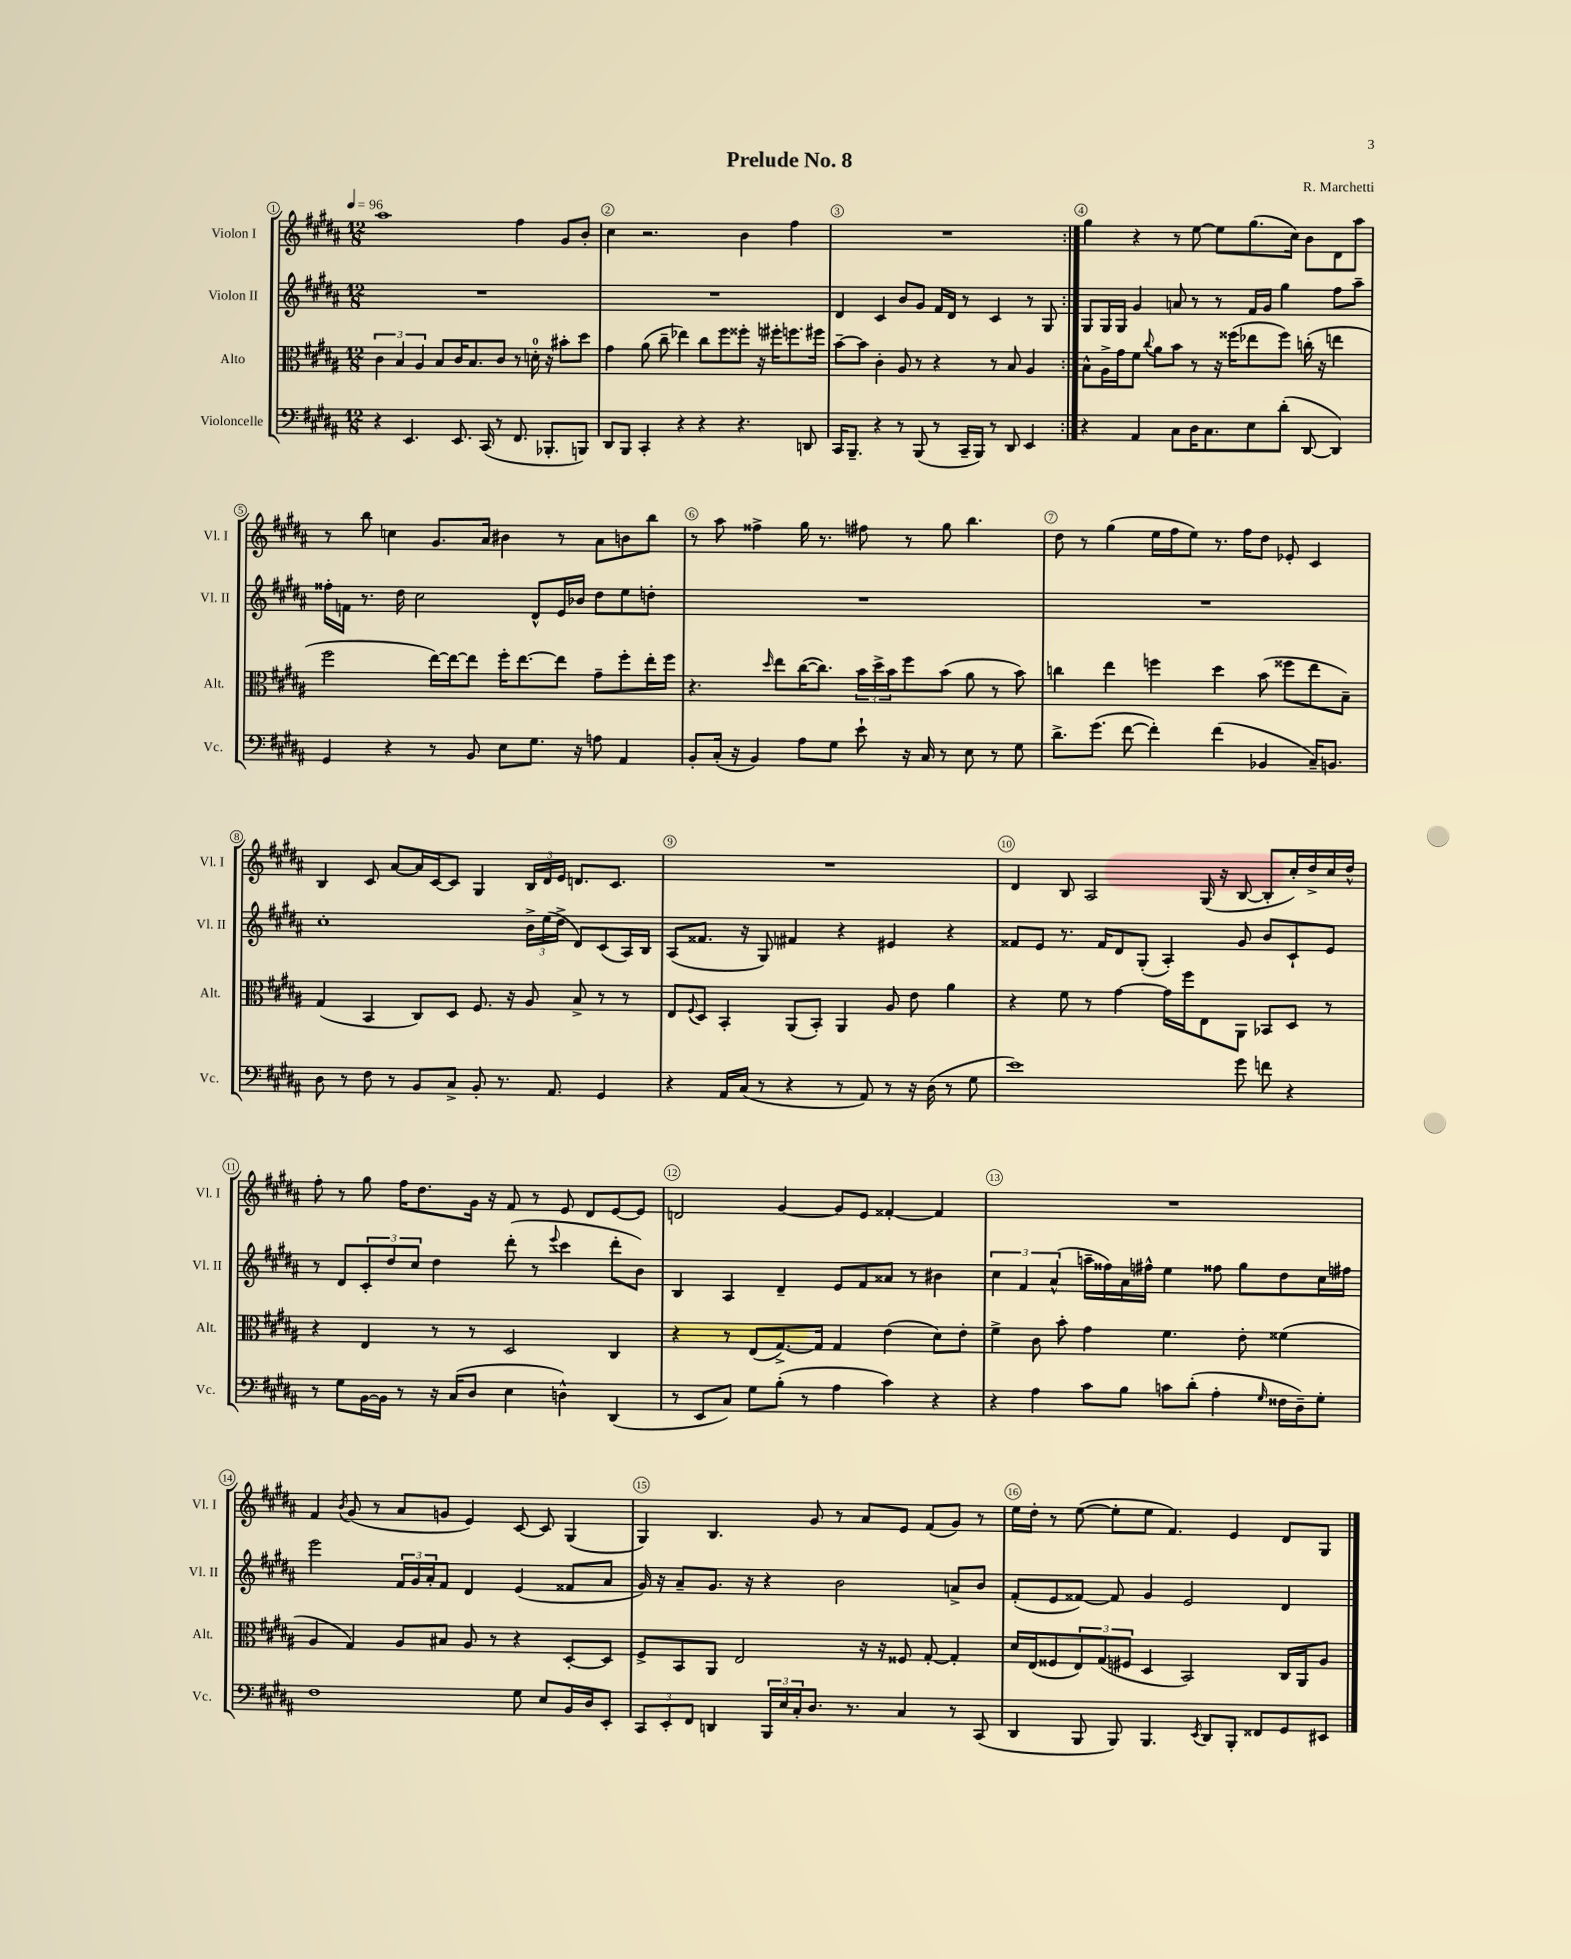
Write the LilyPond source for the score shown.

\header { title = "Prelude No. 8" composer = "R. Marchetti" }
<<
\new StaffGroup <<
\new Staff = "s0" \with { instrumentName = "Violon I" shortInstrumentName = "Vl. I" } {
    \clef treble \key b \major \numericTimeSignature \time 12/8 \tempo 4 = 96
    \repeat volta 2 { ais''1 fis''4 gis'8 b'8-. |
    cis''4 r2. b'4 fis''4 |
    R1. | }
    gis''4 r4 r8 e''8~ e''8 gis''8.( cis''16) b'8 dis'8 ais''8 |
    r8 b''8 c''4 gis'8. ais'16 bis'4 r8 ais'8 b'8 b''8 |
    r8 ais''8 fisis''4-> gis''16 r8. fis''8 r8 gis''8 b''4. |
    dis''8 r8 gis''4( e''16 fis''16 e''8) r8. fis''16 dis''8 ees'8-. cis'4 |
    b4 cis'8 ais'8~ ais'16 cis'16~ cis'8 gis4 \tuplet 3/2 { b16 dis'16 e'16 } d'8. cis'8. |
    R1. |
    dis'4 b8 ais2 gis16( r16 b8~ b8-. cis''16-.) dis''16-> cis''16 dis''16-^ |
    fis''8-. r8 gis''8 fis''16 dis''8. gis'16 r16 fis'8 r8 e'8 dis'8 e'8~ e'8 |
    d'2 gis'4~ gis'8 e'8 fisis'4~-. fisis'4 |
    R1. |
    fis'4 \acciaccatura { b'8 } gis'8( r8 ais'8 g'8 e'4) cis'8~ cis'8 gis4( |
    gis4) b4. gis'8 r8 ais'8 e'8 fis'8( gis'8) r8 |
    e''16 dis''16-. r8 e''8~( e''8-. e''8 fis'4.) e'4 dis'8 gis8 \bar "|." |
}
\new Staff = "s1" \with { instrumentName = "Violon II" shortInstrumentName = "Vl. II" } {
    \clef treble \key b \major \numericTimeSignature \time 12/8
    \repeat volta 2 { R1. |
    R1. |
    dis'4 cis'4 b'8 gis'8 fis'16 dis'16 r8 cis'4 r8 gis8 | }
    gis8 gis16 gis16 gis'4 a'8 r8 r8 fis'16 gis'16 gis''4 fis''8 ais''8-- |
    fisis''16-. f'16 r8. dis''16 cis''2 dis'8-^ e'16 bes'16 dis''8 e''8 d''8-. |
    R1. |
    R1. |
    cis''1-. \tuplet 3/2 { b'16-> e''16( dis''16-> } dis'8) cis'8( ais16) b16 |
    ais8( fisis'8. r16 gis8) fis'4 r4 eis'4 r4 |
    fisis'8 e'8 r8. fisis'16 dis'8 gis8-.( ais4-.) gis'8 b'8 cis'8-! e'8 |
    r8 dis'8 \tuplet 3/2 { cis'8-. dis''8 cis''8 } dis''4 dis'''8-.( r8 \appoggiatura { e'''8 } cis'''4 dis'''8-. b'8) |
    b4 ais4 dis'4-- e'8 fis'8 aisis'8 r8 bis'4 |
    \tuplet 3/2 { cis''4 fis'4 ais'4-^( } a''16-- fisis''16) ais'16 fis''16-^ e''4 fisis''8 gis''8 dis''8 cis''16 fis''16 |
    e'''2 \tuplet 3/2 { fis'16 gis'16 ais'16-. } fis'8 dis'4 e'4( fisis'8 ais'8 |
    gis'16) r16 ais'8-- gis'8. r16 r4 b'2 a'8-> b'8 |
    fis'8-.( e'8 fisis'8~) fisis'8 gis'4 e'2 dis'4 \bar "|." |
}
\new Staff = "s2" \with { instrumentName = "Alto" shortInstrumentName = "Alt." } {
    \clef alto \key b \major \numericTimeSignature \time 12/8
    \repeat volta 2 { \tuplet 3/2 { cis'4 b4 ais4 } b8 cis'16 b8. cis'8 r8 d'16-0-. r16 bis'8-. dis''8 |
    gis'4 ais'8( cis''8-- ees''4) cis''8 fis''8 fisis''8-. r16 fis''16-. f''8. fis''16 |
    b'8~-- b'8 cis'4-. ais8 r8 r4 r8 b8 ais4 | }
    b8-^ ais16-> gis'16 fis'8 \appoggiatura { cis''8 } ais'8 b'8 r8 r16 fisis''16( ees''8 fisis''8) c''16-.( r16 e''4 |
    fis''2 e''16~) e''16~ e''8 fis''16-. e''8.~ e''8 gis'8-- fis''8-. e''16-. fis''16 |
    r4. \grace { dis''16 } e''8 cis''16~( cis''8.) \tuplet 3/2 { b'16 dis''16-> b'16 } fis''8 b'8( ais'8 r8 b'8) |
    c''4 e''4 f''4 dis''4 b'8( fisis''8 e''8 b8--) |
    gis4( b,4 cis8) dis8 fis8. r16 ais8 b8-> r8 r8 |
    e8 \appoggiatura { fis8 } dis8 b,4-. ais,8( b,8-.) ais,4 ais8 e'8 ais'4 |
    r4 fis'8 r8 gis'4~ gis'16 fis''16 e8 ais,8 bes,8 dis8 r8 |
    r4 e4 r8 r8 dis2 cis4 |
    r4 r8 e8( gis8.~->) gis16 gis4 e'4( dis'8) e'8-. |
    fis'4-> cis'8 b'8-. gis'4 fis'4. e'8-. fisis'4( |
    ais4 gis4) ais8 bis8 ais8 r8 r4 dis8~-. dis8 |
    fis8-> b,8 ais,8 e2 r16 r16 fisis8 gis8~-. gis4-. |
    dis'16 e16( fisis8 \tuplet 3/2 { e8) gis8( fis8 } dis4 b,2) cis16 ais,16 ais8 \bar "|." |
}
\new Staff = "s3" \with { instrumentName = "Violoncelle" shortInstrumentName = "Vc." } {
    \clef bass \key b \major \numericTimeSignature \time 12/8
    \repeat volta 2 { r4 e,4. e,8. cis,16( r8 fis,8. bes,,8.-. b,,8) |
    dis,8 b,,8 cis,4-. r4 r4 r4. d,8 |
    cis,16 b,,8.-- r4 r8 b,,8( r8 cis,16-- b,,16) r8 dis,8 e,4 | }
    r4 ais,4 cis8 dis16 cis8. e8 dis'8-.( dis,8~ dis,4) |
    gis,4 r4 r8 b,8 e8 gis8. r16 a8 ais,4 |
    b,8-. cis16-.( r16 b,4) ais8 gis8 e'8-! r16 cis16 r8 e8 r8 gis8 |
    dis'8.-> gis'8.( fis'8~ fis'4-.) fis'4( bes,4 cis16--) b,8. |
    dis8 r8 fis8 r8 b,8 cis8-> b,8-. r8. ais,8. gis,4 |
    r4 ais,16 cis16( r8 r4 r8 ais,8) r8 r16 dis16( r8 gis8 |
    e'1) gis'8 f'8 r4 |
    r8 gis8 b,16~ b,16 r8 r16 cis16( dis8 e4 d4-^) dis,4( |
    r8 e,8 cis8) gis8 b8-.( r8 ais4 cis'4) r4 |
    r4 ais4 cis'8 b8 c'8 dis'8-.( ais4-. \grace { gis16 } fisis16 dis16--) gis8-. |
    fis1 gis8 e8 b,16 dis16 e,8-. |
    \tuplet 3/2 { cis,8 e,8-. fis,8 } d,4 \tuplet 3/2 { b,,16 e16 cis16-. } dis8. r8. cis4 r8 cis,8( |
    dis,4 b,,8 b,,8) b,,4. \acciaccatura { e,8 } dis,8 b,,8-. fisis,8 gis,8 eis,8 \bar "|." |
}
>>
>>
\layout { \context { \Score \override BarNumber.break-visibility = ##(#f #t #t) barNumberVisibility = #all-bar-numbers-visible \override BarNumber.stencil = #(make-stencil-circler 0.1 0.3 ly:text-interface::print) } }
